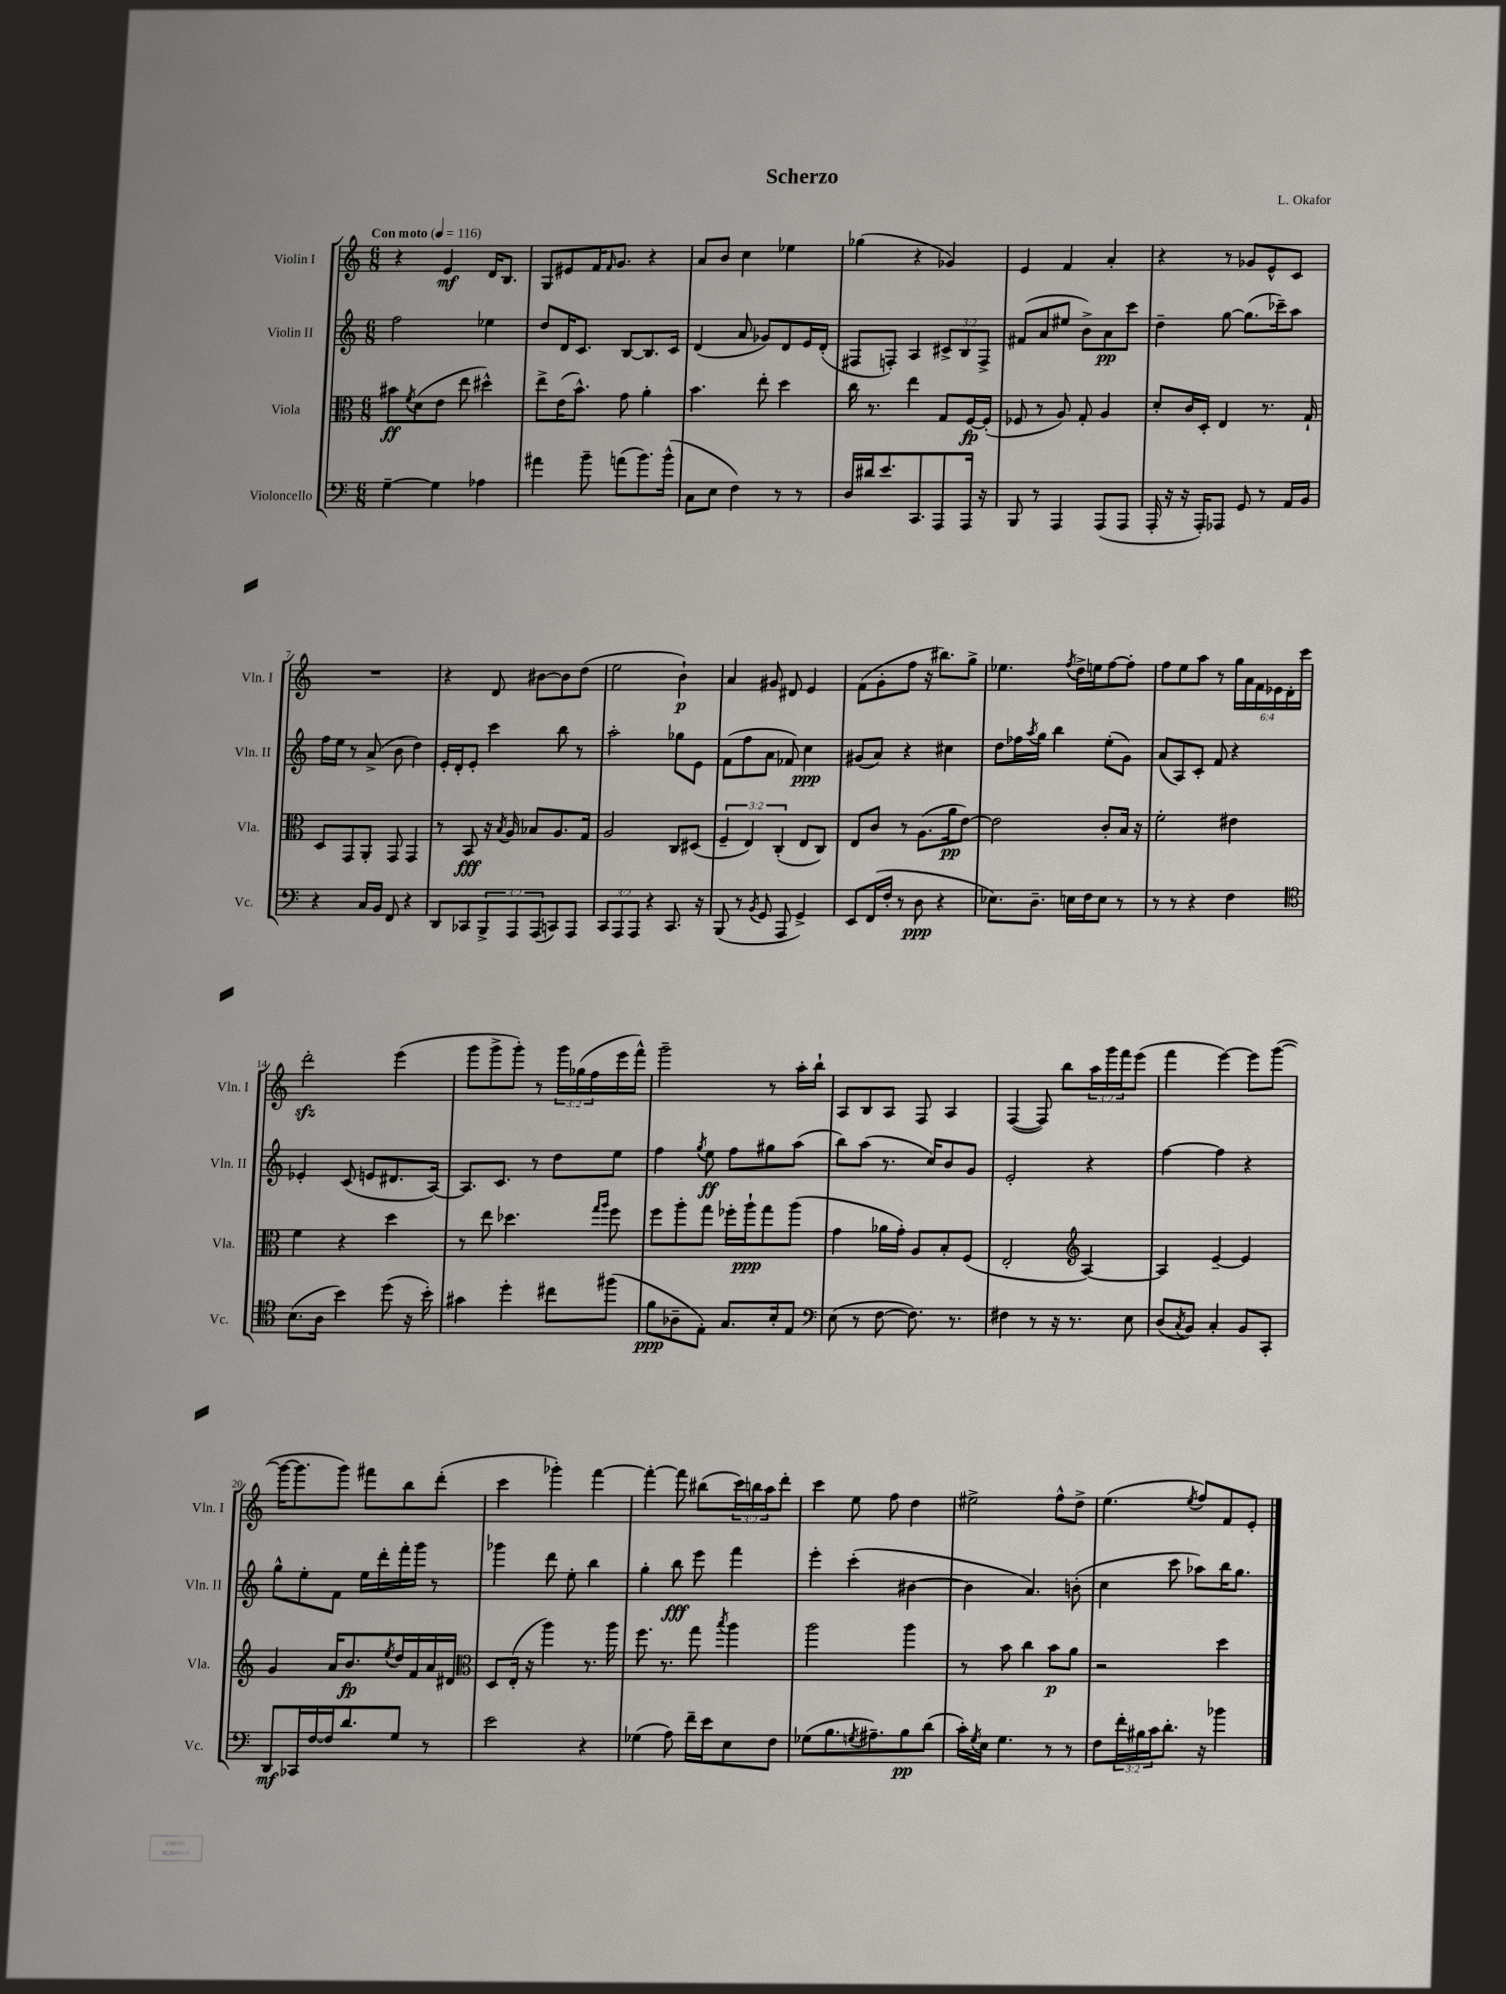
\header { title = "Scherzo" composer = "L. Okafor" }
<<
\new StaffGroup <<
\new Staff = "s0" \with { instrumentName = "Violin I" shortInstrumentName = "Vln. I" } {
    \clef treble \key c \major \numericTimeSignature \time 6/8 \override Staff.TupletNumber.text = #tuplet-number::calc-fraction-text \tempo "Con moto" 4 = 116
    r4 e'4\mf d'16 b8. |
    g8 eis'8 f'16 \grace { f'16 } g'8. r4 |
    a'8 b'8 c''4 ees''4 |
    ges''4( r4 ges'4) |
    e'4 f'4 a'4-. |
    r4 r8 ges'8 e'8-^ c'8 |
    R2. |
    r4 d'8 bis'8~ bis'8 d''8( |
    e''2 b'4-!\p) |
    a'4 gis'8 dis'8 e'4 |
    f'8( g'8-. f''8 r16 bis''8.) g''8-> |
    ees''4. \acciaccatura { f''8 } d''16-> e''16 f''8~ f''8-. |
    f''8 e''8 a''8 r8 \tuplet 6/4 { g''16 a'16 f'16 ees'16 d'16-. c'''16 } |
    d'''2-.\sfz e'''4( |
    g'''8 g'''8-> g'''8-.) r8 \tuplet 3/2 { g'''16 ges''16( f''16 } e'''16 f'''16-^) |
    g'''2-- r8 a''16-. b''16-! |
    a8 b8 a8 f8 a4 |
    f4~( f8) b''8 \tuplet 3/2 { a''16 g'''16 f'''16 } e'''8( |
    f'''4 e'''4~) e'''8 g'''8~( |
    g'''16~ g'''8. g'''8) fis'''8 b''8 d'''8-.( |
    c'''4 ges'''4-.) f'''4~ |
    f'''4~-. f'''8 bis''8( \tuplet 3/2 { c'''16) b''16 a''16 } d'''8-. |
    c'''4 e''8 f''8 d''4 |
    eis''2-> f''8-^ d''8-> |
    e''4.( \acciaccatura { e''8 } f''8) f'8 e'8-. \bar "|." |
}
\new Staff = "s1" \with { instrumentName = "Violin II" shortInstrumentName = "Vln. II" } {
    \clef treble \key c \major \numericTimeSignature \time 6/8 \override Staff.TupletNumber.text = #tuplet-number::calc-fraction-text
    f''2 ees''4 |
    d''8 d'16 c'8. b8~ b8. c'16 |
    d'4( a'8 ges'8) d'8 e'16 d'16-.( |
    fis8 f8-.) a4 \tuplet 3/2 { cis'8-> b8 f8-> } |
    fis'8( a'8 eis''8 b'8->) a'8\pp c'''8 |
    d''4-- g''8~ g''8.( ces'''16--) a''8 |
    f''16 e''16 r8 a'8->( b'8 d''4) |
    e'16-. d'16-. e'8-. c'''4 b''8 r8 |
    a''2-. ges''8 e'8 |
    f'8( f''8 a'8 fes'8) c''4\ppp |
    gis'8( a'8) r4 cis''4 |
    d''8 fes''16 \acciaccatura { a''8 } g''16 b''4 e''8-.( g'8) |
    a'8( a8) c'8-. f'8 r4 |
    ees'4-. c'8( e'8 dis'8. a16~) |
    a8. c'8. r8 d''8 e''8 |
    f''4 \acciaccatura { g''8 } e''8\ff f''8 gis''8 a''8( |
    b''8) a''8( r8. c''16) b'8 g'8 |
    e'2-. r4 |
    f''4~ f''4 r4 |
    g''8-^ e''8-. f'8 e''16 d'''16-. f'''16-. g'''16 r8 |
    ges'''4 d'''8 e''8-. b''4 |
    g''4-. b''8\fff e'''8 f'''4 |
    e'''4-. c'''4-.( bis'4~ |
    bis'4 a'4.) b'8-.( |
    c''4 c'''8 aes''8) b''16 g''8. \bar "|." |
}
\new Staff = "s2" \with { instrumentName = "Viola" shortInstrumentName = "Vla." } {
    \clef alto \key c \major \numericTimeSignature \time 6/8 \override Staff.TupletNumber.text = #tuplet-number::calc-fraction-text
    bis'8\ff \acciaccatura { f'8 } d'8( e'8 e''8 dis''4-^) |
    e''8-> e'16( b'8.-^) g'8 a'4-. |
    b'4. e''8-. d''4 |
    c''16 r8. e''4 g8 f16~\fp f16-.( |
    fes8 r8 a8) g8-. a4 |
    d'8-. c'16 d16-. e4 r8. g16-! |
    d8 g,8 a,8-. g,8 g,4 |
    r8 b,8\fff r16 \acciaccatura { b8 } a16 bes8 a8. g16 |
    a2 c8 dis8( |
    \tuplet 3/2 { f4-- e4) c4-.( } e8 c8) |
    e8 c'8 r8 a8.( a'16\pp e'8~) |
    e'2 c'8-. b16 r16 |
    f'2-. eis'4 |
    f'4 r4 d''4 |
    r8 e''8 des''4. \grace { g''16 a''16 } f''8 |
    f''8 a''8-. g''8 fes''16-. a''16-!\ppp g''8 a''8( |
    g'4 aes'16 g'16-.) a8 b8-. f8( |
    e2-. \clef treble a4~) |
    a4 e'4~-- e'4 |
    g'4 a'16 b'8.\fp \acciaccatura { e''8 } d''16 f'16 a'16 dis'16 |
    \clef alto d8 e16-.( r16 a''4) r8. a''16 |
    f''8. r8. g''8 \acciaccatura { b''8 } a''4 |
    a''2 a''4 |
    r8 b'8 c''4 b'8\p a'8 |
    r2 d''4 \bar "|." |
}
\new Staff = "s3" \with { instrumentName = "Violoncello" shortInstrumentName = "Vc." } {
    \clef bass \key c \major \numericTimeSignature \time 6/8 \override Staff.TupletNumber.text = #tuplet-number::calc-fraction-text
    g4~-- g4 aes4 |
    ais'4 b'8-- a'8( b'8.) b'16-^( |
    c8 e8 f4) r8 r8 |
    d16 dis'16 e'8. c,8. a,,8 a,,16 r16 |
    b,,8 r8 a,,4 a,,8( a,,8 |
    a,,16-. r16 r16 a,,16-.) aes,,8 g,8 r8 a,16 b,16 |
    r4 c16 b,16 f,8 r4 |
    d,8 ces,8 \tuplet 3/2 { b,,8-> a,,8 a,,8( } c,8) a,,8 |
    \tuplet 3/2 { c,8 a,,8 a,,8 } r4 c,8. r16 |
    b,,8( r8 \acciaccatura { b,8 } g,8 a,,8 g,4->) |
    e,8 f,16( f16-. r8 d8\ppp r4 |
    ees8.) d8.-- e16 f16 e8 r8 |
    r8 r8 r4 f4 |
    \clef tenor b8.( a16 b'4) d''8( r16 b'16-.) |
    gis'4 d''4-. cis''8 fis''8( |
    f'8\ppp aes8-- e8-.) g8. b16-. e8 |
    \clef bass e8( r8 f8~ f8.) r8. |
    fis4 r8 r16 r8. e8 |
    d8( \acciaccatura { c8 } b,8) c4-. b,8 c,8-. |
    d,8\mf ces,16 f16~ f16 d'8. g8 r8 |
    e'2 r4 |
    ges4( a8) f'16-- e'16 e8 f8 |
    ges8( b8. \acciaccatura { g8 } ais8.--) b8\pp d'8( |
    c'16-.) \acciaccatura { g8 } e16 g4. r8 r8 |
    f8 \tuplet 3/2 { f'16-. bis16 c'16 } d'8.-. r16 bes'4 \bar "|." |
}
>>
>>
